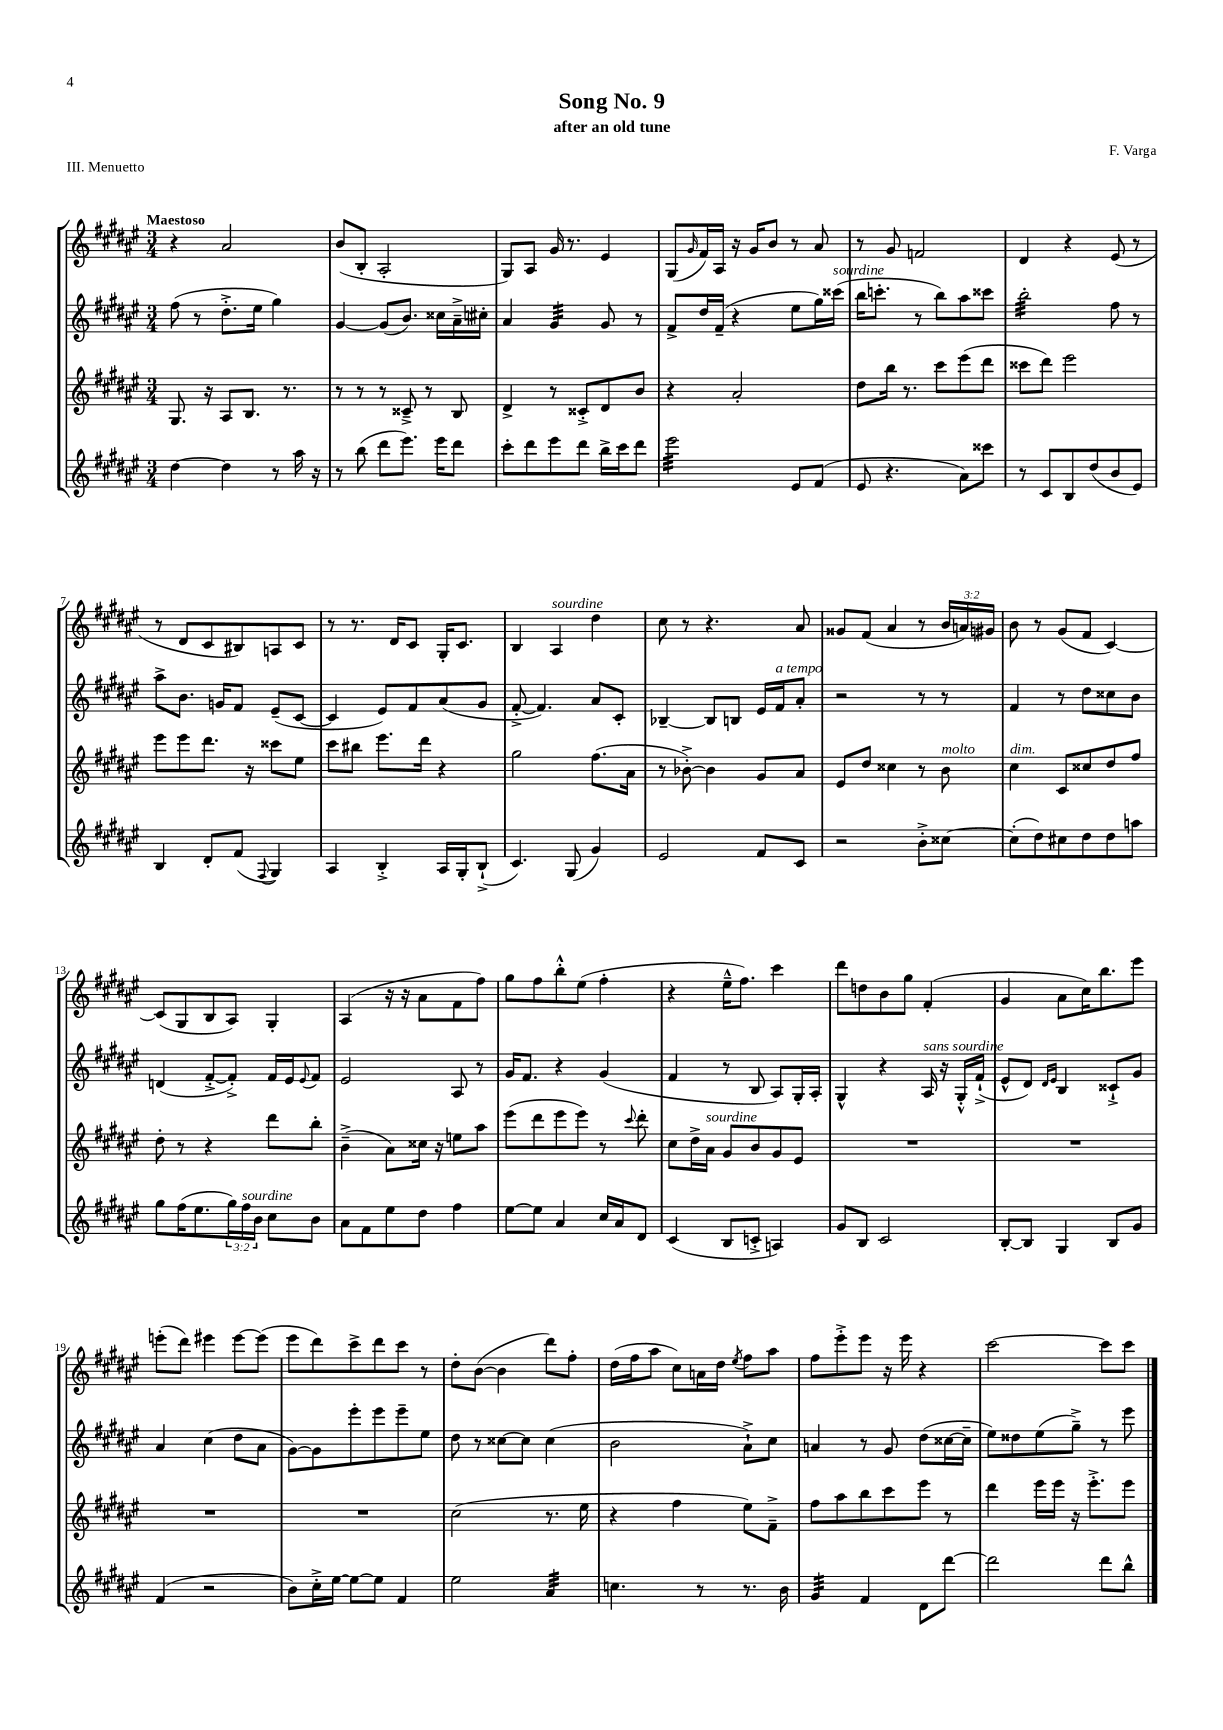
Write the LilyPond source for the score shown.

\header { title = "Song No. 9" composer = "F. Varga" subtitle = "after an old tune" piece = "III. Menuetto" }
<<
\new StaffGroup <<
\new Staff = "s0" {
    \clef treble \key fis \major \numericTimeSignature \time 3/4 \override Staff.TupletNumber.text = #tuplet-number::calc-fraction-text \tempo "Maestoso"
    r4 ais'2 |
    b'8( b8-. ais2-. |
    gis8) ais8 gis'16 r8. eis'4 |
    gis8( \grace { gis'16 } fis'16) ais16 r16 gis'16 b'8 r8 ais'8 |
    r8 gis'8 f'2 |
    dis'4 r4 eis'8( r8 |
    r8 dis'8 cis'8 bis8) a8 cis'8 |
    r8 r8. dis'16 cis'8 gis16-. cis'8. |
    b4 ais4^\markup { \italic "sourdine" } dis''4 |
    cis''8 r8 r4. ais'8 |
    gisis'8 fis'8( ais'4 r8 \tuplet 3/2 { b'16 a'16) gis'16 } |
    b'8 r8 gis'8( fis'8 cis'4~) |
    cis'8( gis8 b8 ais8) gis4-. |
    ais4( r16 r16 ais'8 fis'8 fis''8) |
    gis''8 fis''8 b''8-.-^ eis''8( fis''4-. |
    r4 eis''16---^ fis''8.) cis'''4 |
    dis'''8 d''8 b'8 gis''8 fis'4-.( |
    gis'4 ais'8 cis''16) b''8. eis'''8 |
    e'''8-.( dis'''8) eis'''4 eis'''8~ eis'''8( |
    eis'''8 dis'''8) cis'''8-> dis'''8 cis'''8 r8 |
    dis''8-. b'8~( b'4 dis'''8) fis''8-. |
    dis''16( fis''16 ais''8 cis''8) a'16 dis''16 \acciaccatura { eis''8 } fis''8 ais''8 |
    fis''8 eis'''8-.-> eis'''8 r16 eis'''16 r4 |
    cis'''2~ cis'''8 cis'''8 \bar "|." |
}
\new Staff = "s1" {
    \clef treble \key fis \major \numericTimeSignature \time 3/4
    fis''8( r8 dis''8.-.-> eis''16 gis''4) |
    gis'4~ gis'8( b'8.) cisis''16 ais'16---> cis''16-. |
    ais'4 gis'4:32 gis'8 r8 |
    fis'8-> dis''16 fis'16--( r4 eis''8 gis''16) cisis'''16^\markup { \italic "sourdine" }( |
    b''16 c'''8.-. r8 b''8) ais''8 cisis'''8 |
    b''2:32-. fis''8 r8 |
    ais''8-> b'8. g'16 fis'8 eis'8--( cis'8~ |
    cis'4 eis'8) fis'8 ais'8( gis'8 |
    fis'8~-.-> fis'4.) ais'8 cis'8-. |
    bes4~-- bes8 b8 eis'16 fis'16^\markup { \italic "a tempo" } ais'8-. |
    r2 r8 r8 |
    fis'4 r8 dis''8 cisis''8 b'8 |
    d'4( fis'8~-.-> fis'8-.->) fis'16 eis'16 \appoggiatura { eis'8 } fis'8 |
    eis'2 ais8 r8 |
    gis'16 fis'8. r4 gis'4( |
    fis'4 r8 b8 ais8) gis16-. ais16-. |
    gis4-^ r4 ais16^\markup { \italic "sans sourdine" } r16 gis16-.-^ fis'16-!->( |
    eis'8-^ dis'8) \grace { dis'16 eis'16 } b4 cisis'8-!-> gis'8 |
    ais'4 cis''4( dis''8 ais'8 |
    gis'8~) gis'8 eis'''8-. eis'''8 eis'''8-- eis''8 |
    dis''8 r8 cisis''8~ cisis''8 cisis''4( |
    b'2 ais'8-!->) cis''8 |
    a'4 r8 gis'8 dis''8( cisis''16~ cisis''16-- |
    eis''8) disis''8 eis''8( gis''8--->) r8 eis'''8 \bar "|." |
}
\new Staff = "s2" {
    \clef treble \key fis \major \numericTimeSignature \time 3/4
    gis8. r16 ais8 b8. r8. |
    r8 r8 r8 cisis'8---> r8 b8 |
    dis'4-> r8 cisis'8-.-> dis'8 b'8 |
    r4 ais'2-. |
    dis''8 b''16 r8. cis'''8 eis'''8( dis'''8 |
    cisis'''8 dis'''8) eis'''2 |
    eis'''8 eis'''8 dis'''8. r16 cisis'''8 eis''8 |
    cis'''8 bis''8 eis'''8. dis'''16 r4 |
    gis''2 fis''8.( ais'16 |
    r8 bes'8~-.->) bes'4 gis'8 ais'8 |
    eis'8 dis''8 cisis''4 r8 b'8^\markup { \italic "molto" } |
    cis''4^\markup { \italic "dim." } cis'8 cisis''8 dis''8 fis''8 |
    dis''8-. r8 r4 dis'''8 b''8-. |
    b'4--->( ais'8) cisis''16 r16 e''8 ais''8 |
    eis'''8( dis'''8 eis'''8 eis'''8) r8 \appoggiatura { cis'''8 } dis'''8-. |
    cis''8 dis''16-> ais'16^\markup { \italic "sourdine" } gis'8 b'8 gis'8 eis'8 |
    R2. |
    R2. |
    R2. |
    R2. |
    cis''2( r8. eis''16 |
    r4 fis''4 eis''8) fis'8---> |
    fis''8 ais''8 b''8 cis'''8 eis'''8 r8 |
    dis'''4 eis'''16 eis'''16 r16 eis'''8.-.-> eis'''8 \bar "|." |
}
\new Staff = "s3" {
    \clef treble \key fis \major \numericTimeSignature \time 3/4 \override Staff.TupletNumber.text = #tuplet-number::calc-fraction-text
    dis''4~ dis''4 r8 ais''16 r16 |
    r8 b''8( dis'''8 eis'''8.) eis'''16 dis'''8 |
    cis'''8-. dis'''8 eis'''8 dis'''8 b''16-> cis'''16 dis'''8 |
    eis'''2:32 eis'8 fis'8( |
    eis'8 r4. ais'8) cisis'''8 |
    r8 cis'8 b8 dis''8( b'8 eis'8) |
    b4 dis'8-. fis'8( \appoggiatura { fis8 } gis4) |
    ais4 b4-.-> ais16 gis16-. b8-!->( |
    cis'4.) gis8( gis'4) |
    eis'2 fis'8 cis'8 |
    r2 b'8-.-> cisis''8~ |
    cisis''8-.( dis''8) cis''8 dis''8 dis''8 a''8 |
    gis''8 fis''16( eis''8. \tuplet 3/2 { gis''16) fis''16^\markup { \italic "sourdine" } b'16 } cis''8 b'8 |
    ais'8 fis'8 eis''8 dis''8 fis''4 |
    eis''8~ eis''8 ais'4 cis''16 ais'16 dis'8 |
    cis'4( b8 c'8-.-> a4) |
    gis'8 b8 cis'2 |
    b8~-. b8 gis4 b8 gis'8 |
    fis'4( r2 |
    b'8) cis''16-.-> eis''16~ eis''8~ eis''8 fis'4 |
    eis''2 ais'4:32 |
    c''4. r8 r8. b'16 |
    gis'4:32 fis'4 dis'8 dis'''8~ |
    dis'''2 dis'''8 b''8-^ \bar "|." |
}
>>
>>
